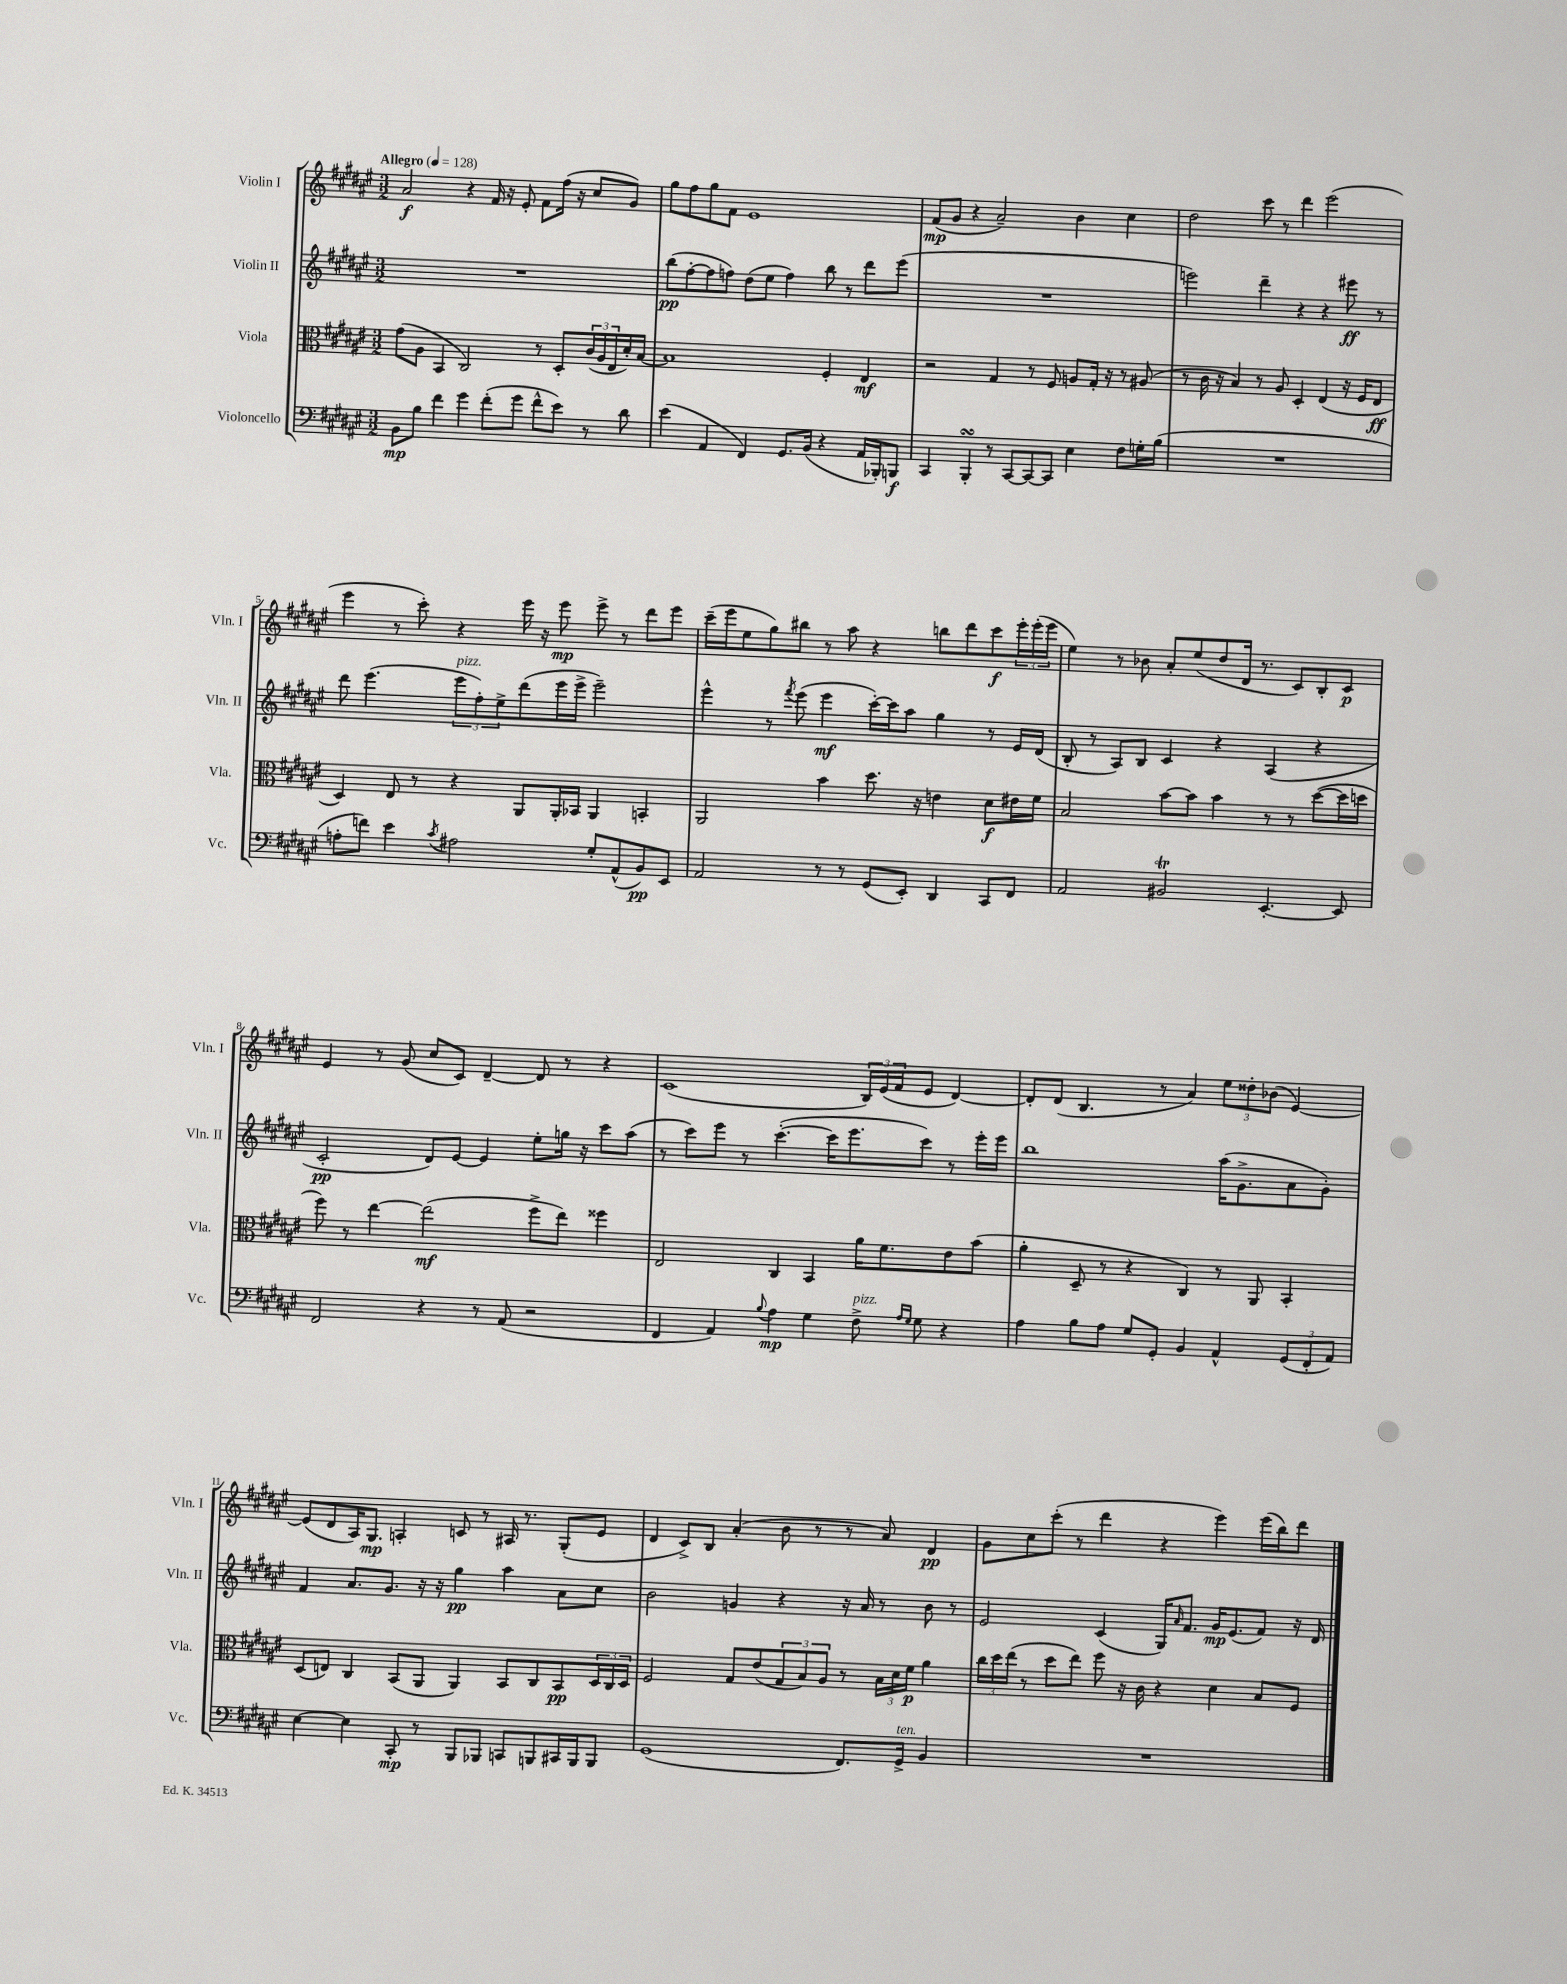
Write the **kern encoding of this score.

**kern	**kern	**kern	**kern
*staff4	*staff3	*staff2	*staff1
*clefF4	*clefC3	*clefG2	*clefG2
*k[f#c#g#d#a#e#]	*k[f#c#g#d#a#e#]	*k[f#c#g#d#a#e#]	*k[f#c#g#d#a#e#]
*M3/2	*M3/2	*M3/2	*M3/2
*MM128	*MM128	*MM128	*MM128
8BB\L	(8g#\L	1.r	2a#/
8B\J	8A#\J	.	.
4f#\	4BB/	.	.
4g#\	2C#/)	.	4r
(8f#'\L	.	.	16f#/
.	.	.	16r
8g#\J	.	.	8e#'/
8f#^^\L	8r	.	8f#\L
8e#\J)	8D#'/L	.	(16ff#\Jk
.	.	.	16r
8r	(24c#/L	.	8cc#/L
.	24A#/	.	.
.	24E#/	.	.
8d#\	16d#'/)	.	8g#/J)
.	[16B/JJ	.	.
=	=	=	=
(4e#\	1B]	(8bb\L	8gg#\L
.	.	[8ff#'\	8ff#\
4AA#/	.	8ff#\]	8gg#\
.	.	8ff\J)	8f#\J
4FF#/)	.	(8dd#\L	1e#
.	.	8ee#\J	.
8.GG#/L	.	4ff\)	.
(16BB/Jk	.	.	.
4r	4F#'/	8bb\	.
.	.	8r	.
16AA#/LL	4E#/	8ddd#\L	.
16BBB-'/J)	.	.	.
8BBB/J	.	(8eee#\J	.
=	=	=	=
4CC#/	2r	1.r	(8f#/L
.	.	.	8g#/J
4BBB'/	.	.	4r
8r	4G#/	.	2a#~/)
[8CC#/L	.	.	.
8CC#/_	8r	.	.
8CC#/]J	8F#/	.	.
4E#\	8A/L	.	4b\
.	16G#'/Jk	.	.
.	16r	.	.
8F#\L	8r	.	4cc#\
16G'\L	(8A#/	.	.
(16B\JJ	.	.	.
=	=	=	=
1.r	8r	2eee\)	2dd#\
.	16c#\	.	.
.	16r	.	.
.	4B/)	.	.
.	8r	4ddd#~\	8ccc#\
.	8A#/	.	8r
.	4D#'/	4r	4ddd#\
.	(4E#/	4r	(2eee#\
.	16r	8eee#\	.
.	16F#/LK	.	.
.	8E#/J	8r	.
=	=	=	=
8A'\L	4D#/)	8ddd#\	4eee#\
8f\J)	.	(4.eee#\	.
4e#\	8E#/	.	8r
.	8r	.	8ccc#'\)
8qc#/	.	.	.
2A#\	4r	12eee#\L	4r
.	.	12ff#'\)	.
.	.	12ee#^\	.
.	8AA#/L	(8ddd#\	16eee#\
.	.	.	16r
.	16AA#'/L	16eee#\L	8eee#\
.	16BB-/JJ	16eee#^\JJ	.
8G#'/L	4AA#/	2eee#~\)	8eee#^\
(8AA#^^/	.	.	8r
8BB/)	4BB'/	.	8ddd#\L
8EE#/J	.	.	8eee#\J
=	=	=	=
2AA#/	2AA#/	4eee#^^\	(16ccc#~\LL
.	.	.	16eee#\J
.	.	.	8ee#\
.	.	8r	8gg#\)
.	.	8qfff#/	.
.	.	(8eee#\	8bb#\J
8r	4b\	4eee#\	8r
8r	.	.	8aa#\
(8GG#/L	8.dd#\	[16ccc#'\LL)	4r
.	.	16ccc#\]J	.
8EE#'/J)	.	8aa#\J	.
.	16r	.	.
4DD#/	4e\	4gg#\	8bb\L
.	.	.	8ddd#\
8CC#/L	8d#\L	8r	8ccc#\
8FF#/J	16e#\L	16e#/LL	24eee#'\L
.	.	.	(24eee#'\
.	16f#\JJ	(16d#/JJ	.
.	.	.	24eee#\JJ
=	=	=	=
2AA#/	2B/	8B'/	4ee#\)
.	.	8r	.
.	.	8A#/L)	8r
.	.	8B/J	8b-\
2BB#/	[8b\L	4c#/	8a#'/L
.	8b\]J	.	(8ee#/
.	4b\	4r	8dd#/
.	.	.	16d#/Jk
.	.	.	8.r
[4.EE#'/	8r	(4A#/	.
.	8r	.	8c#/L)
.	([8dd#\L	4r	8B'/
8EE#/]	16dd#\]L	.	8c#/J
.	16dd\JJ	.	.
=	=	=	=
2FF#/	8ff#\)	2c#'/	4e#/
.	8r	.	.
.	[4ee#\	.	8r
.	.	.	(8g#/
4r	(2ee#\]	8d#/L)	8cc#/L
.	.	[8e#/J	8c#/J)
8r	.	4e#/]	[4d#~/
(8AA#/	.	.	.
2r	8ff#^\L	8ee#'\L	8d#/]
.	8ee#\J)	16gg\Jk	8r
.	.	16r	.
.	4ff##\	8ccc#\L	4r
.	.	(8aa#\J	.
=	=	=	=
4FF#/	2E#/	8r	(1c#
.	.	8ccc#\L)	.
4AA#/)	.	8eee#\J	.
.	.	8r	.
8qqB/	.	.	.
4A#\	4C#/	([4.ccc#'\	.
4G#\	4BB/	.	.
.	.	16ccc#\]LK	.
.	.	8.eee#\	.
8F#^\	16a#\LK	.	24B/LL)
.	.	.	(24e#/
.	8.f#\	.	.
.	.	.	24f#/J
16qqA#/LL	.	.	.
16qqG#/JJ	.	.	.
8G#\	.	8ccc#\J)	8e#/J
4r	8e#\	8r	[4d#/)
.	(8b\J	16eee#'\LL	.
.	.	16eee#\JJ	.
=	=	=	=
4A#\	4a#'\	1bb	8d#'/]L
.	.	.	(8d#/J
8B\L	8D#~/	.	4.B/
8A#\J	8r	.	.
8G#/L	4r	.	.
8GG#'/J	.	.	8r
4BB/	4C#/)	.	4a#/)
4AA#^^/	8r	(16aa#\LK	12ee#\L
.	.	8.g#^\	.
.	.	.	12dd##'\
.	8AA#/	.	.
.	.	.	(12b-\J
(12GG#/L	4BB'/	8a#\	[4e#/)
12FF#'/	.	.	.
.	.	8g#'\J)	.
12AA#/J)	.	.	.
=	=	=	=
[4E#\	(8D#/L	4f#/	(8e#/]L
.	8E/J)	.	8d#/
4E#\]	4C#/	8.a#/L	16A#/K)
.	.	.	8.G#/J
.	.	8.g#/J	.
8CC#'/	(8BB/L	.	4A'/
8r	8AA#/J	16r	.
.	.	16r	.
8BBB/L	4AA#/)	4gg#\	8c/
8BBB-/J	.	.	8r
8CC/L	8BB/L	4aa#\	16A#/
.	.	.	8.r
8BBB/	8C#/	.	.
16CC#/L	8BB/	8a#\L	(8G#'/L
16BBB/J	.	.	.
8BBB/J	24D#/L	8cc#\J	8e#/J
.	24C#/	.	.
.	24D#/JJ	.	.
=	=	=	=
(1GG#	2F#/	2b\	4d#/
.	.	.	8c#^/L)
.	.	.	8B/J
.	8G#/L	4g/	(4a#'/
.	(8e#/	.	.
.	12G#/	4r	8b\
.	12B/)	.	.
.	.	.	8r
.	12A#/J	.	.
8.FF#/L)	8r	16r	8r
.	.	16a#/	.
.	24B\LL	8r	8a#/)
.	24d#\	.	.
16GG#^/Jk	.	.	.
.	24f#\JJ	.	.
4BB/	4a#\	8b\	4d#/
.	.	8r	.
=	=	=	=
1.r	24cc#\LL	2e#/	8g#\L
.	24dd#\	.	.
.	(24ee#\JJ	.	.
.	8r	.	8cc#\
.	8dd#\L	.	(8ccc#'\J
.	8ee#\J)	.	8r
.	8ff#\	(4c#/	4ddd#\
.	16r	.	.
.	16c#\	.	.
.	4r	16G#/LK)	4r
.	.	16qqa#/	.
.	.	8.f#/J	.
.	4d#\	16g#/LK	4eee#\)
.	.	(8.e#/	.
.	8B/L	8f#/J)	(16eee#\LL
.	.	.	16bb\J)
.	8F#/J	16r	8ddd#\J
.	.	16d#/	.
==	==	==	==
*-	*-	*-	*-
